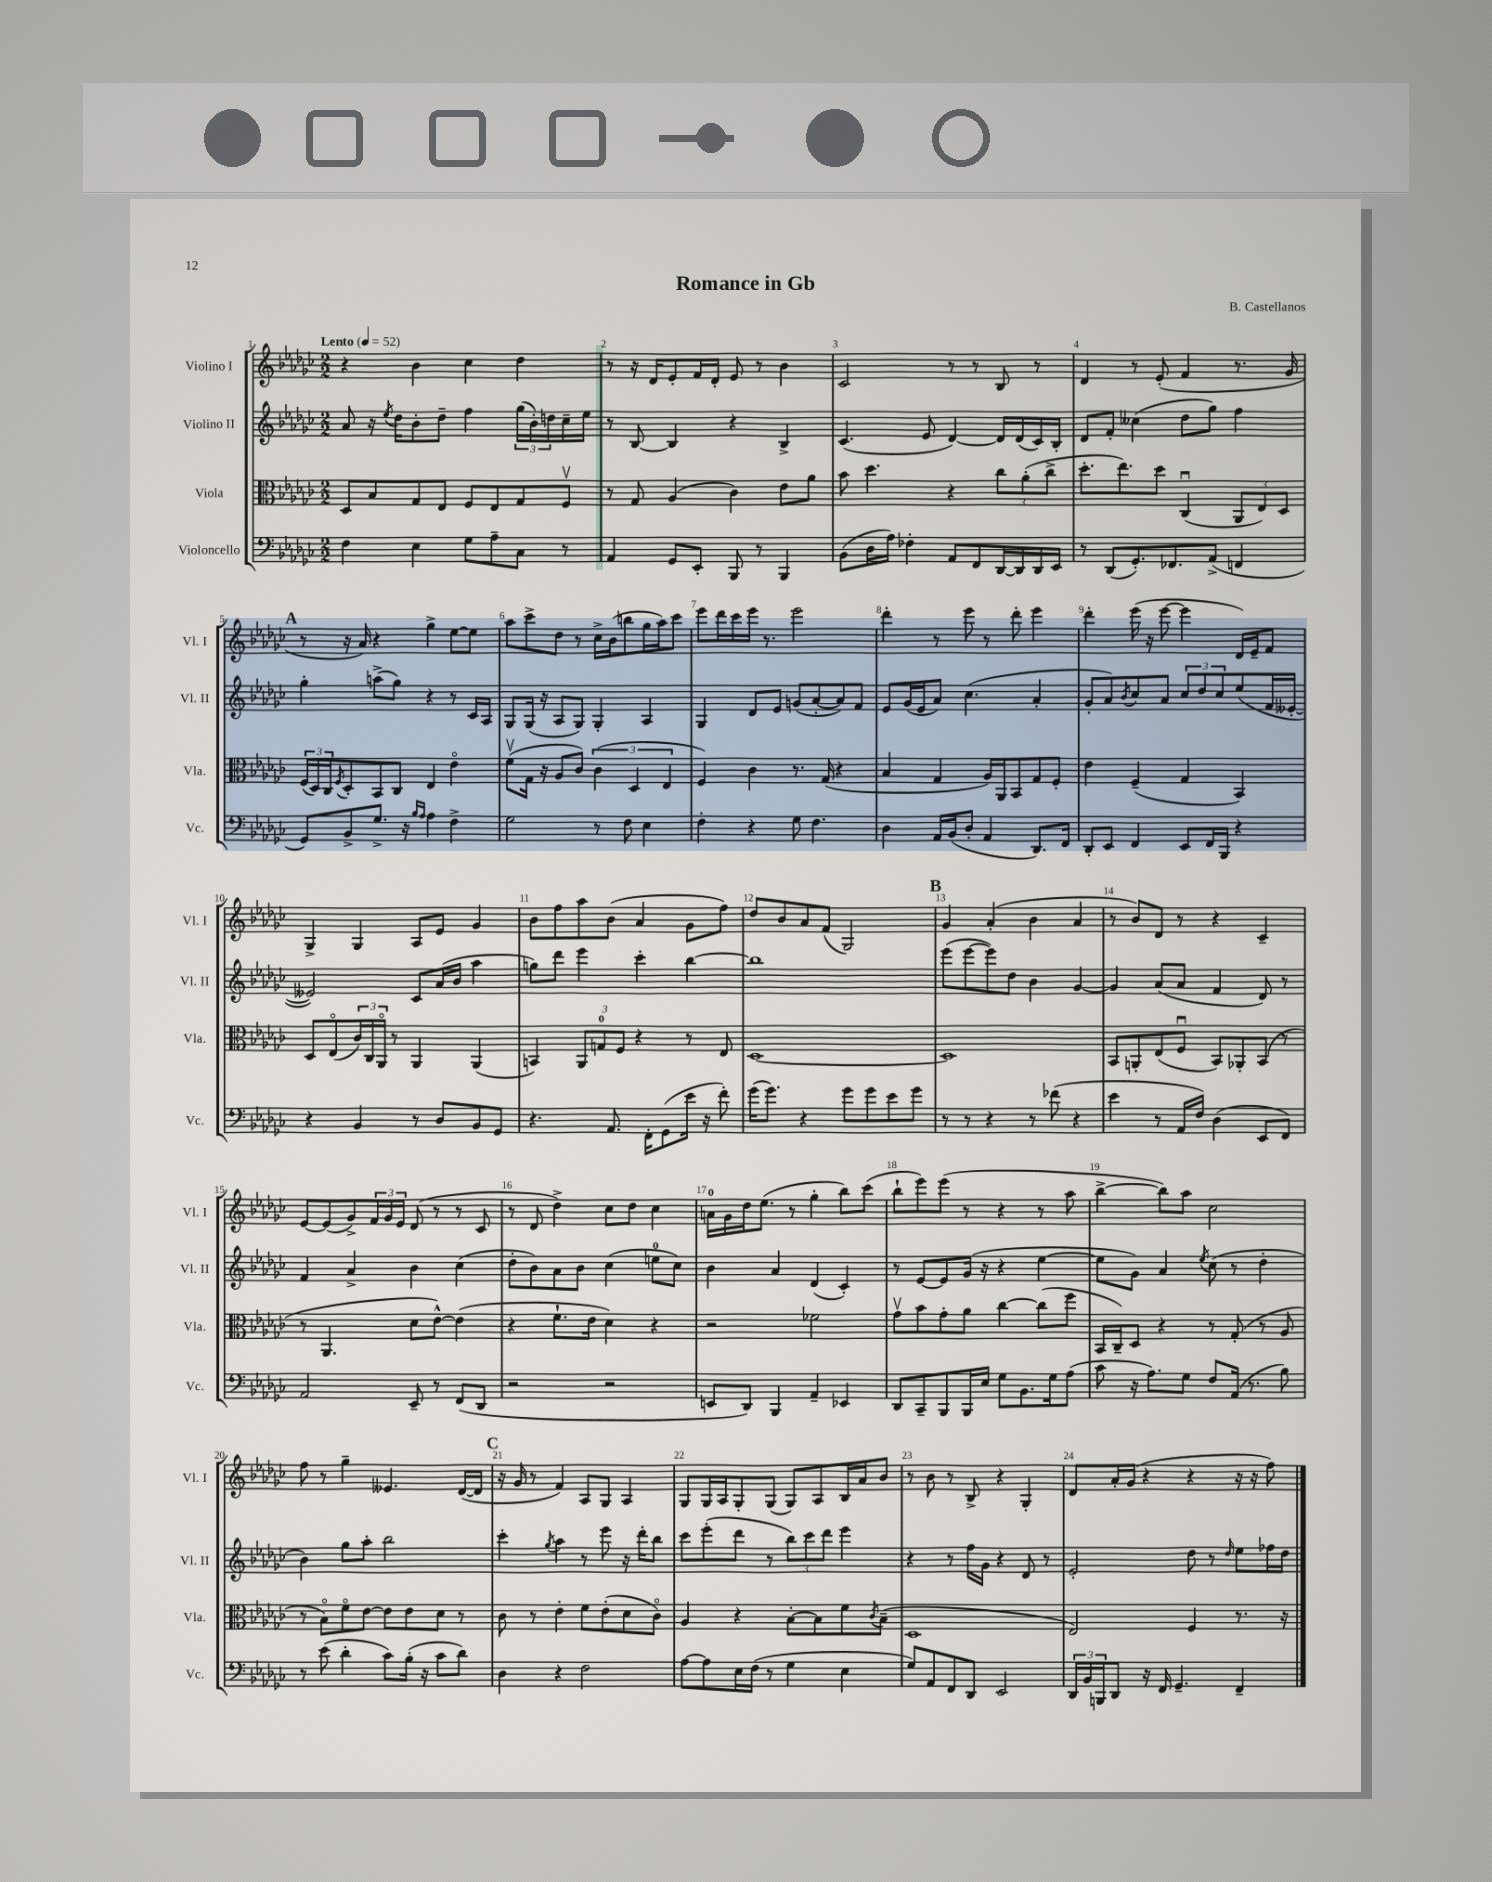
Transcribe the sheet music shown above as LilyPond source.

\header { title = "Romance in Gb" composer = "B. Castellanos" }
<<
\new StaffGroup <<
\new Staff = "s0" \with { instrumentName = "Violino I" shortInstrumentName = "Vl. I" } {
    \clef treble \key ges \major \numericTimeSignature \time 2/2 \tempo "Lento" 4 = 52
    r4 bes'4 ces''4 des''4 |
    r8 r16 des'16 ees'8-. f'16 des'16-. ees'8 r8 bes'4 |
    ces'2 r8 r8 bes8 r8 |
    des'4 r8 ees'8-.( f'4 r8. ges'16 |
    \mark \markup { \bold "A" } r8 r16 aes'16) r4 ges''4-> ees''8~ ees''8 |
    aes''8 ces'''8-> des''8 r8 ces''16-> bes'16( b''8 ges''16 aes''16) ces'''8 |
    ees'''8 des'''16 ces'''16 ees'''16 r8. ees'''2 |
    des'''4-. r8 ees'''8 r8 des'''8-. ees'''4 |
    des'''4-. ees'''16( r16 ees'''8~ ees'''4 des'16) ees'16-- f'8 |
    ges4-> ges4 aes8 ees'8 ges'4 |
    bes'8 f''8 aes''8 bes'8( aes'4 ges'8 f''8) |
    des''8 bes'8 aes'8 f'8( ges2) |
    \mark \markup { \bold "B" } ges'4 aes'4-.( bes'4 aes'4 |
    r8 bes'8) des'8 r8 r4 ces'4-- |
    ees'8~ ees'8( ges'8->) \tuplet 3/2 { f'16 ges'16 ees'16 } des'8( r8 r8 ces'8 |
    r8 des'8 des''4->) ces''8 des''8 ces''4 |
    a'16-0 ges'16 des''16 ees''8.( r8 ges''4-. bes''8) ces'''8( |
    bes''8-! ees'''8) ees'''8( r8 r4 r8 aes''8 |
    bes''4~-> bes''8) aes''8 ces''2 |
    f''8 r8 ges''4-- eeses'4. des'16~( des'16 |
    \mark \markup { \bold "C" } r16 ges'16 r8 f'4) aes8 ges8 aes4 |
    ges8 ges16 aes16 ges8-. ges8( ges8) aes8 bes16 aes'16 bes'8 |
    r8 bes'8 r8 bes8-> r4 ges4-. |
    des'8 aes'16-. ges'16( r4 r4 r16 r16 f''8) \bar "|." |
}
\new Staff = "s1" \with { instrumentName = "Violino II" shortInstrumentName = "Vl. II" } {
    \clef treble \key ges \major \numericTimeSignature \time 2/2
    aes'8 r16 \acciaccatura { ees''8 } des''16 bes'8-. des''8-- f''4 \tuplet 3/2 { ges''16( bes'16-.) d''16 } ces''16-- ees''16 |
    r8 bes8~ bes4 r4 bes4-> |
    ces'4.( ees'8 des'4~) des'16 des'16( ces'16) bes16-. |
    des'8 f'8-. ceses''4( des''8 ges''8) f''4 |
    \mark \markup { \bold "A" } ges''4-. a''8->( ges''8) r4 r8 ces'16 aes16 |
    ges8 ges16( r16 aes8 ges8) ges4-. aes4 |
    ges4 des'8 ees'8 g'8( aes'8~-. aes'8) f'8 |
    ees'8 ges'16( ees'16 aes'8) ces''4.( aes'4-. |
    ges'8-. aes'8) \acciaccatura { bes'8 } ces''8 aes'8 \tuplet 3/2 { ces''8 des''8 ces''8 } ees''8( f'16 eeses'16~-. |
    eeses'2) ces'8 aes'16( bes'16 aes''4 |
    g''8) des'''8 ees'''4 ces'''4-. bes''4~ |
    bes''1 |
    \mark \markup { \bold "B" } ees'''8( ees'''8~ ees'''8) des''8 bes'4 ges'4~ |
    ges'4 aes'8( aes'8 f'4 des'8) r8 |
    f'4 aes'4-> bes'4 ces''4( |
    des''8-. bes'8) aes'8 bes'8 ces''4( e''8-0 ces''8) |
    bes'4 aes'4 des'4( ces'4-.) |
    r8 ees'8~ ees'8 ges'16( r16 r4 ees''4~ |
    ees''8 ges'8) aes'4 \acciaccatura { ees''8 } ces''8( r8 des''4-. |
    bes'4) ges''8 aes''8-. bes''2 |
    \mark \markup { \bold "C" } ces'''4-. \acciaccatura { ges''8 } aes''4 r8 ees'''8 r16 des'''16-. bes''8 |
    ces'''8 ees'''8-.( des'''8 r8 \tuplet 3/2 { bes''8) ces'''8 des'''8 } ees'''4 |
    r4 r8 f''16 ges'16 r4 des'8 r8 |
    ees'2-. des''8 r8 \grace { des''16 } ees''8 fes''16 des''16 \bar "|." |
}
\new Staff = "s2" \with { instrumentName = "Viola" shortInstrumentName = "Vla." } {
    \clef alto \key ges \major \numericTimeSignature \time 2/2
    des8 bes8 ges8 ees8 f8 ees8 ges8 f8\upbow |
    r8 ges8 aes4( ces'4) ees'8 aes'8 |
    bes'8 des''4. r4 \tuplet 3/2 { ces''8 aes'8-.( ces''8-> } |
    des''8.-. ees''8.) des''8 ces4\downbow( \tuplet 3/2 { aes,8 ees8) des8 } |
    \mark \markup { \bold "A" } \tuplet 3/2 { f16( des16) ces16 } \acciaccatura { f8 } des8-. bes,8 ces8 ees4 ees'4\flageolet |
    f'8\upbow( ges16 r16 aes8 ces'8) \tuplet 3/2 { ces'4( des4 ees4 } |
    f4) ces'4 r8. ges16( r4 |
    bes4 ges4 aes16) aes,16 bes,8 ges8 f8-. |
    ees'4 f4--( ges4 bes,4) |
    des8 ees8\flageolet( \tuplet 3/2 { ces'16) ces16 aes,16\flageolet } r8 aes,4 aes,4( |
    b,4) \tuplet 3/2 { aes,8 g8-0 f8 } r4 r8 ees8 |
    des1~ |
    \mark \markup { \bold "B" } des1 |
    bes,8 a,8-. ees8( f8\downbow bes,8) aes,8-. bes,8( r8 |
    r8 aes,4. des'8 ees'8~-^) ees'4( |
    r4 f'8.-! ees'16 des'4) r4 |
    r2 fes'2 |
    ges'8\upbow bes'8 ges'8-. aes'8 ces''4~ ces''8( f''8 |
    bes,16 ces16--) des8 r4 r8 ges8-.( r8 aes8 |
    r8 bes8\flageolet) f'8\flageolet ees'8~ ees'8 ees'8 des'8 r8 |
    \mark \markup { \bold "C" } ces'8 r8 ees'4-. f'8 ees'8-.( des'8 ces'8\flageolet) |
    aes4 r4 bes8~-. bes8 f'8 \acciaccatura { ces'8 } bes8--( |
    des1 |
    ees2) f4 r8. r16 \bar "|." |
}
\new Staff = "s3" \with { instrumentName = "Violoncello" shortInstrumentName = "Vc." } {
    \clef bass \key ges \major \numericTimeSignature \time 2/2
    f4 ees4 ges8 aes8-- ces8 r8 |
    aes,4 ges,8 ees,8-. bes,,8 r8 bes,,4 |
    bes,8( des16 aes16) fes4-. aes,8 f,8 des,16~ des,16 des,16 ees,16 |
    r8 des,8( ges,8.-.) fes,8. aes,8->( f,4 |
    \mark \markup { \bold "A" } ges,8) bes,8-> ges8.-> r16 \grace { bes16 aes16 } aes4 f4-> |
    ges2 r8 f8 ees4 |
    f4-. r4 ges8 f4. |
    des4 aes,16 bes,16( des8-. aes,4 des,8.) f,16 |
    des,8-. ees,8 f,4 ees,8 f,16 bes,,16 r4 |
    r4 bes,4 r8 des8 bes,8 ges,8 |
    r4. aes,8. f,16-. ges,8( ees'16 r16 f'8-.) |
    ges'16( ges'8.) r4 ges'8 ges'8 ees'8 ges'8 |
    \mark \markup { \bold "B" } r8 r8 r4 r8 fes'8( r4 |
    ees'4 r8 aes,16 f16) des4( ees,8 f,8) |
    aes,2 ees,8-- r8 f,8( des,8 |
    r2 r2 |
    e,8 des,8) bes,,4 aes,4-- ees,4 |
    des,8 ces,8-- bes,,8 bes,,16 ees16 ges8 bes,8. ges16 aes8( |
    ces'8 r16 aes8.) ges8 f8 aes,16( r8. bes8) |
    r8 ees'8( des'4-. ces'8) bes16-.( r16 ces'8 des'8) |
    \mark \markup { \bold "C" } des4 r4 f2 |
    aes8~ aes8 ees16 f16( r8 ges4 ees4 |
    ges8) aes,8 f,8 des,8 ees,2 |
    \tuplet 3/2 { des,16 bes,16 b,,16 } des,8 r16 f,16 ges,4.-- f,4-- \bar "|." |
}
>>
>>
\layout { \context { \Score \override BarNumber.break-visibility = ##(#f #t #t) barNumberVisibility = #all-bar-numbers-visible } }
